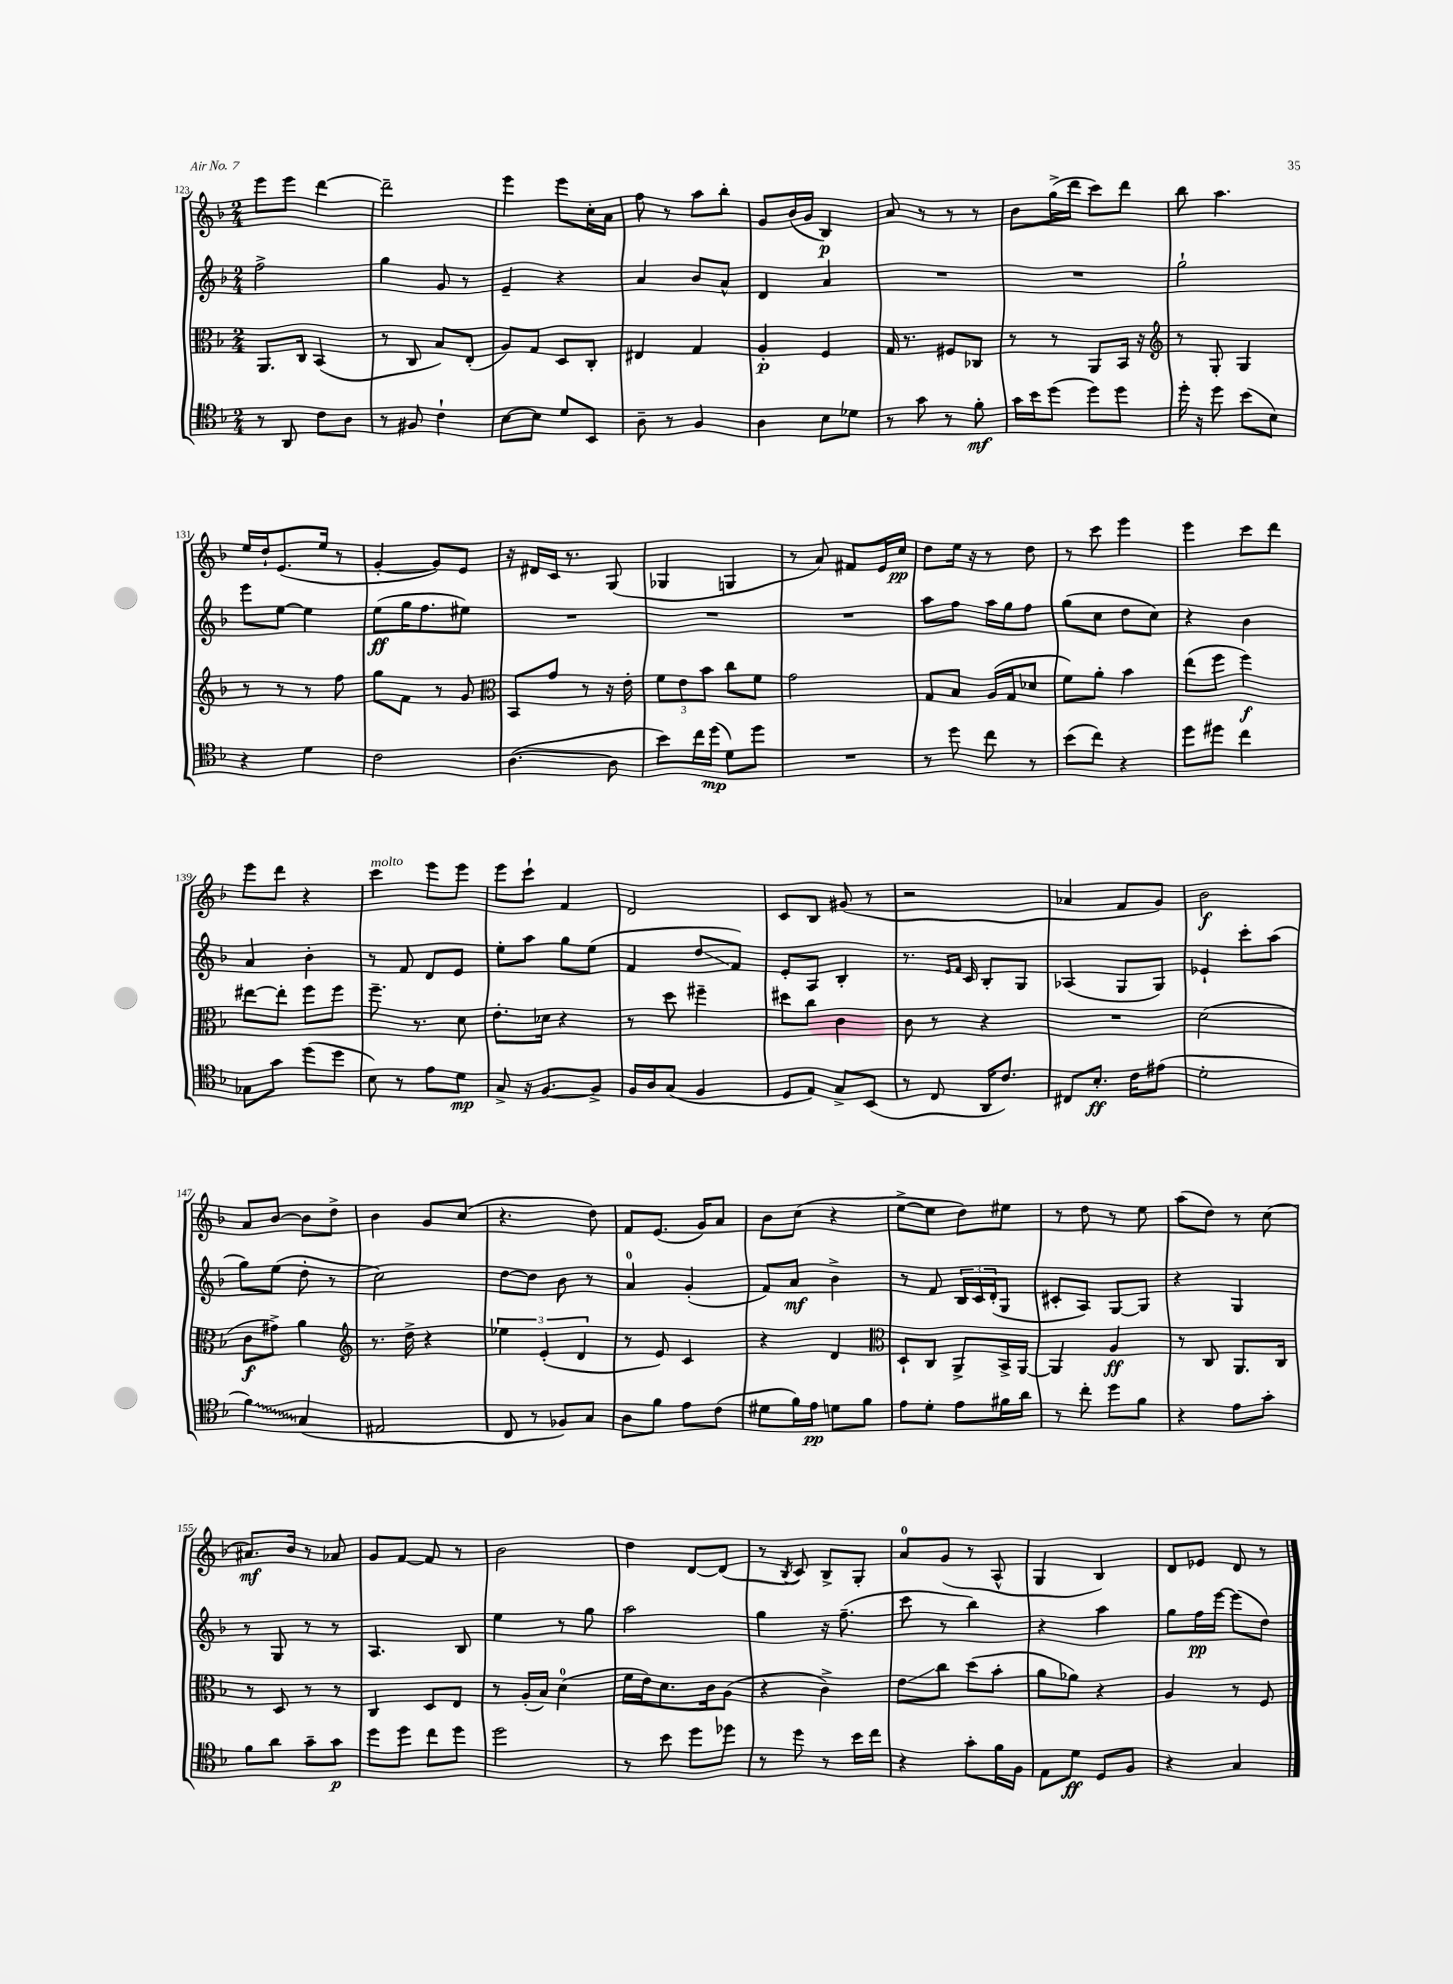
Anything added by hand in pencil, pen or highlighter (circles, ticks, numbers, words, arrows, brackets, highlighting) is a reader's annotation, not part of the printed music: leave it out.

**kern	**kern	**kern	**kern
*staff4	*staff3	*staff2	*staff1
*clefC4	*clefC3	*clefG2	*clefG2
*k[b-]	*k[b-]	*k[b-]	*k[b-]
*M2/4	*M2/4	*M2/4	*M2/4
8r	8.AA	2ff^	8eee
8AA	.	.	8eee
.	16C	.	.
8c	(4BB-	.	[4ddd
8A	.	.	.
=	=	=	=
8r	8r	4gg	2ddd~]
8F#	8C	.	.
4c`	8B-)	8g	.
.	(8E'	8r	.
=	=	=	=
[8B-	8A)	4e~	4eee
8B-]	8G	.	.
8d	8D	4r	8eee
8BB-	8C'	.	16cc'
.	.	.	16a
=	=	=	=
8A~	4E#	4a	8ff
8r	.	.	8r
4F	4G	8b-	8aa
.	.	8a^^	8bb-'
=	=	=	=
4A	4A'	4d	8g
.	.	.	(16b-
.	.	.	16g
8B-	4F	4a	4B-)
8d-	.	.	.
=	=	=	=
8r	16G	2r	8a
.	8.r	.	.
8g	.	.	8r
8r	8F#	.	8r
8f'	8C-	.	8r
=	=	=	=
16g	8r	2r	8b-
16b-	.	.	.
(8dd	8r	.	(16gg^
.	.	.	16ddd
8dd)	8AA	.	8ccc)
8dd	16BB-	.	8ddd
.	16r	.	.
=	=	=	=
*	*clefG2	*	*
16dd'	8r	2gg`	8bb-
16r	.	.	.
8dd	8G'	.	4.aa
(8b-	4G	.	.
8B-)	.	.	.
=	=	=	=
4r	8r	8eee	16ee
.	.	.	16dd`
.	8r	[8ee	(8.e
4d	8r	4ee]	.
.	.	.	16ee
.	8ff	.	8r
=	=	=	=
2c	8gg	(8ee	[4g'
.	8f	16gg	.
.	.	8.ff	.
.	8r	.	8g])
.	8g	8ee#)	8e
=	=	=	=
*	*clefC3	*	*
([4.A	8BB-	2r	16r
.	.	.	16d#
.	8g	.	16c
.	.	.	8.r
.	8r	.	.
8A]	16r	.	(8G
.	16e'	.	.
=	=	=	=
8b-)	12f	2r	4G-
.	12e	.	.
16cc	.	.	.
.	12b-	.	.
(16dd	.	.	.
8d)	8cc	.	4G
8dd	8f	.	.
=	=	=	=
2r	2g	2r	8r
.	.	.	8a)
.	.	.	8f#
.	.	.	16e
.	.	.	16cc
=	=	=	=
8r	8G	8aa	8dd
8dd	8B-	8ff	16ee
.	.	.	16r
8cc	(16A	16aa	8r
.	16G	16gg	.
8r	8d-	8ff	8dd
=	=	=	=
(8b-	8f)	(8gg	8r
8cc)	8a'	8cc	8ccc
4r	4b-	8dd	4eee
.	.	8cc)	.
=	=	=	=
8dd	(8ee	4r	4eee
8dd#	8ff	.	.
4cc	4ff)	4b-	8ccc
.	.	.	8ddd
=	=	=	=
8G-	[8ee#	4a	8eee
8g	8ee#']	.	8ddd
(8dd	8ff	4b-'	4r
8dd	8ff	.	.
=	=	=	=
8B-)	8.ff~	8r	4ccc
8r	.	8f	.
.	8.r	.	.
8e	.	8d	8eee
8d	8d	8e	8eee
=	=	=	=
8G^	8.e'	8ee'	8eee
16r	.	8aa	8ccc`
[8.F	16d-	.	.
.	4r	8gg	4f
8F^]	.	(8ee	.
=	=	=	=
16F	8r	4f	2d
16A	.	.	.
(8G	8dd	.	.
4F	4ff#~	8dd	.
.	.	8f)	.
=	=	=	=
8D	8dd#	8e'	8c
8E)	8cc	8A	8B-
8G^	4c	4B-'	(8g#
(8BB-	.	.	8r
=	=	=	=
8r	8c	8.r	2r
8C	8r	.	.
.	.	16qqe	.
.	.	16qqf	.
.	.	16c	.
16AA	4r	8B-'	.
8.c)	.	.	.
.	.	8G	.
=	=	=	=
8C#	2r	(4A-	4a-
8.B-'	.	.	.
.	.	8G	8f
16c	.	.	.
(8e#	.	8G)	8g)
=	=	=	=
2d'	(2d	4e-`	2b-
.	.	8ccc'	.
.	.	(8aa	.
=	=	=	=
4f)	8c	8gg)	8a
.	8g#^)	(8ee	[8b-
(4G	4a	8dd'	8b-]
.	.	8r	8dd^
=	=	=	=
*	*clefG2	*	*
2E#	8.r	2cc)	4b-
.	16dd^	.	.
.	4r	.	8g
.	.	.	(8cc
=	=	=	=
8C	6ee-	[8dd	4.r
8r	.	8dd]	.
.	(6e'	.	.
8F-)	.	8b-	.
.	6d	.	.
8G	.	8r	8dd)
=	=	=	=
8A	8r	4a	8f
8f	8e)	.	(8.e
8e	4c	(4g'	.
.	.	.	16g)
(8c	.	.	8a
=	=	=	=
8d#	4r	8f)	8b-
16f)	.	8a	(8cc
16e	.	.	.
8d	4d	4b-^	4r
8f	.	.	.
=	=	=	=
*	*clefC3	*	*
8e	8D`	8r	[8ee^
8d'	8C	8f	8ee]
8e	8AA^	24B-	8dd)
.	.	24c	.
.	.	(24d'	.
16f#	16BB-^	8G	8ee#
16a	[16AA	.	.
=	=	=	=
8r	4AA]	8c#'	8r
8cc'	.	8A)	8dd
8dd	4A	[8G	8r
8f	.	8G]	8ee
=	=	=	=
4r	8r	4r	(8aa
.	8C	.	8dd)
8e	8.AA	4G	8r
8g'	.	.	(8cc
.	16C	.	.
=	=	=	=
8f	8r	8r	8.a#)
8a	8D	8G	.
.	.	.	16b-
8g~	8r	8r	8r
8g	8r	8r	8a-
=	=	=	=
8dd	4C	4.A	8g
8dd	.	.	[8f
8cc	8D	.	8f]
8dd	8E	8B-	8r
=	=	=	=
2dd	8r	4ee	2b-
.	(16A'	.	.
.	16B-)	.	.
.	(4d	8r	.
.	.	8gg	.
=	=	=	=
8r	16f	2aa	4dd
.	16e)	.	.
8b-	8.d	.	.
8dd	.	.	[8d
.	16c	.	.
8dd-	(8A	.	(8d]
=	=	=	=
8r	4r	4gg	8r
.	.	.	8qB-
8dd	.	.	8c)
8r	4c^)	16r	8B-^
.	.	(8.ff~	.
16b-	.	.	8G'
16cc	.	.	.
=	=	=	=
4r	8e	8ccc	8a
.	8cc	8r	(8g
8g'	(8dd	4bb-)	8r
16f	8b-'	.	8A^^
16F	.	.	.
=	=	=	=
8E	8a	4r	4G
8d	8a-)	.	.
8D	4r	4aa	4B-)
8F	.	.	.
=	=	=	=
4r	4A	8gg	8d
.	.	16ff	8e-
.	.	[16eee	.
4G	8r	(8eee]	8d
.	8F	8dd)	8r
==	==	==	==
*-	*-	*-	*-
